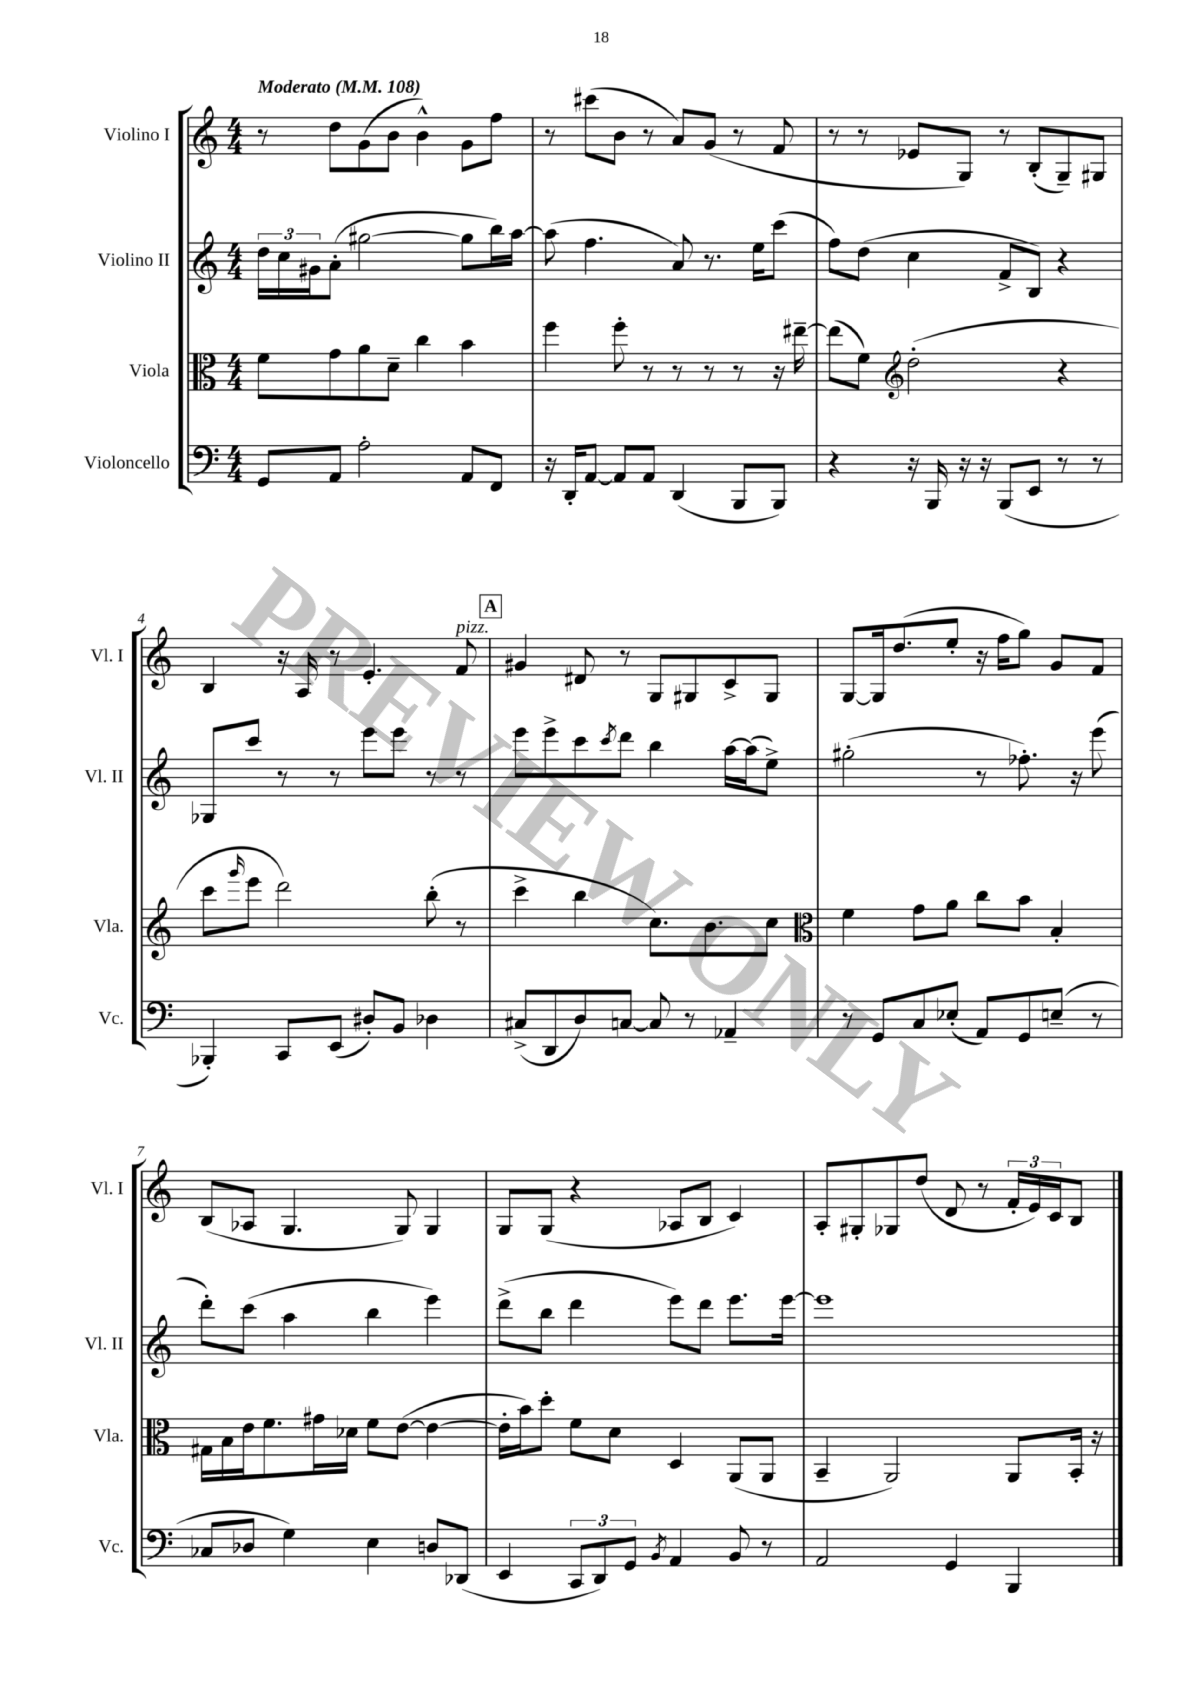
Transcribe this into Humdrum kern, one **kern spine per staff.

**kern	**kern	**kern	**kern
*staff4	*staff3	*staff2	*staff1
*clefF4	*clefC3	*clefG2	*clefG2
*k[]	*k[]	*k[]	*k[]
*M4/4	*M4/4	*M4/4	*M4/4
*MM108	*MM108	*MM108	*MM108
8GG	8f	24dd	8r
.	.	24cc	.
.	.	24g#	.
8AA	8g	(8a'	8dd
2A'	8a	[2gg#	(8g
.	8d~	.	8b
.	4cc	.	4b^^)
8AA	4b	8gg#]	8g
8FF	.	16bb)	8ff
.	.	[16aa	.
=	=	=	=
16r	4ff	(8aa]	8r
16DD'	.	.	.
[8AA	.	4.ff	(8ccc#
8AA]	8ff'	.	8b
8AA	8r	.	8r
(4DD	8r	8a)	8a)
.	8r	8.r	(8g
8BBB	8r	.	8r
.	.	16ee	.
8BBB)	16r	(8ccc	8f
.	[16ee#~	.	.
=	=	=	=
4r	(8ee#]	8ff)	8r
.	8f)	(8dd	8r
*	*clefG2	*	*
16r	(2dd'	4cc	8e-
16BBB	.	.	.
16r	.	.	8G)
16r	.	.	.
(8BBB	.	8f^	8r
8EE	.	8B)	(8B'
8r	4r	4r	8G~)
8r	.	.	8G#
=	=	=	=
4BBB-')	8ccc	8G-	4B
.	16qqggg	.	.
.	8eee	8ccc	.
8CC	2ddd)	8r	16r
.	.	.	16A
(8EE	.	8r	8r
8D#')	.	8eee	4.e'
8BB	.	8eee	.
4D-	(8bb'	8r	.
.	8r	8r	8f
=	=	=	=
(8C#^	4ccc^	8eee	4g#
8DD	.	8eee^	.
8D)	4bb	8ccc	8d#
.	.	8qccc	.
[8C	.	8ddd	8r
8C]	8.cc)	4bb	8G
8r	.	.	8G#
.	8.b	.	.
4AA-~	.	[16aa	8c^
.	.	(16aa]	.
.	8cc	8ee^)	8G#
=	=	=	=
*	*clefC3	*	*
8r	4f	(2gg#'	[8G
8GG	.	.	16G]
.	.	.	(8.dd
8C	8g	.	.
(8E-'	8a	.	8ee'
8AA)	8cc	8r	16r
.	.	.	16ff
8GG	8b	8.ff-')	8gg)
(8E~	4B'	.	8g
.	.	16r	.
8r	.	(8eee	8f
=	=	=	=
8C-	16G#	8ddd')	(8B
.	16B	.	.
8D-	16e	(8ccc	8A-
.	8.f	.	.
4G)	.	4aa	4.G
.	16g#	.	.
.	16d-	.	.
4E	8f	4bb	.
.	([8e	.	8G)
8D	4e_	4eee)	4G
(8DD-	.	.	.
=	=	=	=
4EE	16e']	(8ddd^	8G
.	16b)	.	.
.	8dd'	8bb	(8G
12CC	8f	4ddd	4r
12DD)	.	.	.
.	8d	.	.
12GG	.	.	.
8qBB	.	.	.
4AA	4D	8eee)	8A-
.	.	8ddd	8B
8BB	(8AA	8.eee	4c)
8r	8AA	.	.
.	.	[16eee	.
=	=	=	=
2AA	4BB~	1eee]	8A'
.	.	.	8G#'
.	2AA)	.	8G-
.	.	.	(8dd
4GG	.	.	8d
.	.	.	8r
4BBB	8AA	.	24f'
.	.	.	24e)
.	.	.	24c
.	16BB'	.	8B
.	16r	.	.
==	==	==	==
*-	*-	*-	*-
